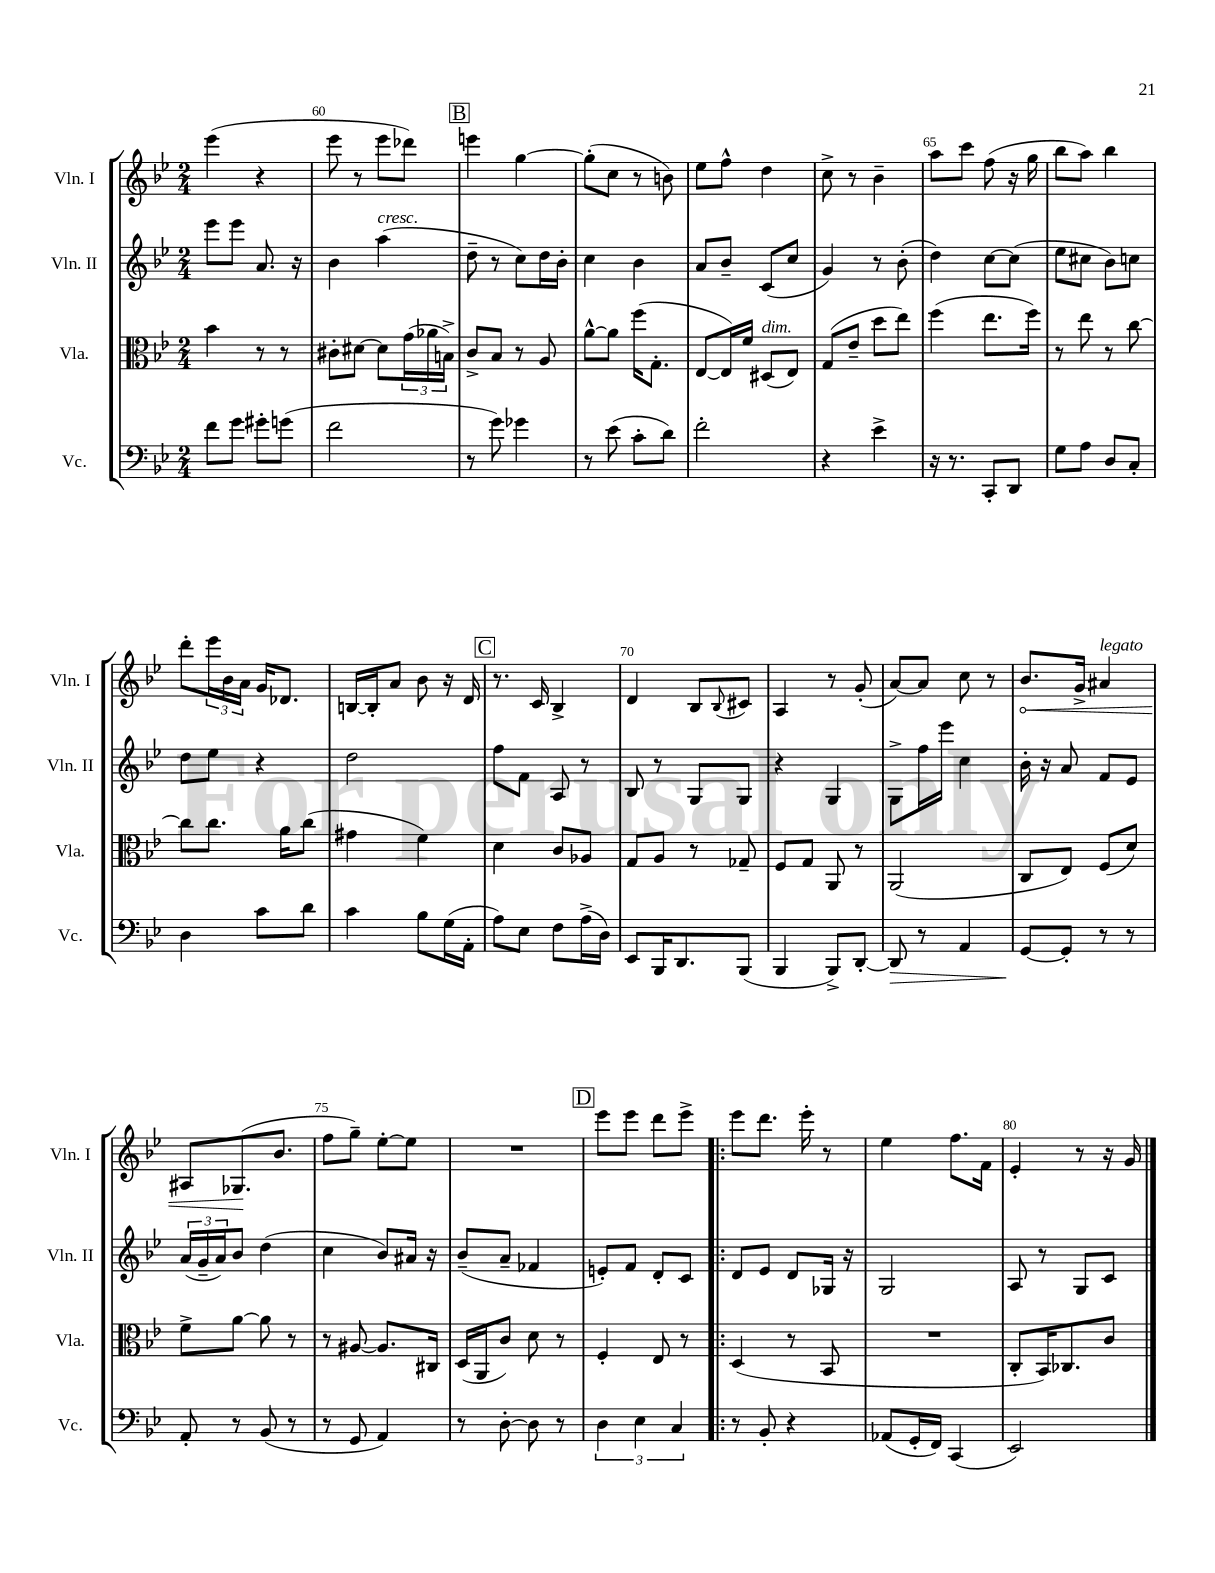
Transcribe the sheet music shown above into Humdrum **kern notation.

**kern	**kern	**kern	**kern
*staff4	*staff3	*staff2	*staff1
*clefF4	*clefC3	*clefG2	*clefG2
*k[b-e-]	*k[b-e-]	*k[b-e-]	*k[b-e-]
*M2/4	*M2/4	*M2/4	*M2/4
8f	4b-	8eee-	(4eee-
8g	.	8eee-	.
8g#'	8r	8.a	4r
(8g	8r	.	.
.	.	16r	.
=	=	=	=
2f	8c#'	4b-	8eee-
.	[8d#	.	8r
.	8d#]	(4aa	8eee-
.	(24g	.	8ddd-)
.	24a-	.	.
.	24B^)	.	.
=	=	=	=
8r	8c^	8dd~	4eee
8g)	8B-	8r	.
4g-	8r	8cc)	[4gg
.	8A	16dd	.
.	.	16b-'	.
=	=	=	=
8r	[8a^^	4cc	(8gg']
(8e-	8a]	.	8cc
8c'	(16ff	4b-	8r
.	8.G'	.	.
8d)	.	.	8b)
=	=	=	=
2f'	[8E-	8a	8ee-
.	16E-])	8b-~	8ff^^
.	16f	.	.
.	(8D#	(8c	4dd
.	8E-)	8cc	.
=	=	=	=
4r	(8G	4g)	8cc^
.	8e-~	.	8r
4e-^	8dd	8r	4b-~
.	8ee-)	(8b-'	.
=	=	=	=
16r	(4ff	4dd)	8aa
8.r	.	.	.
.	.	.	8ccc
8CC'	8.ee-	[8cc	(8ff
8DD	.	(8cc]	16r
.	16ff)	.	16gg
=	=	=	=
8G	8r	8ee-	8bb-
8A	8ee-	8cc#	8aa)
8D	8r	8b-)	4bb-
8C'	[8cc	8cc	.
=	=	=	=
4D	8cc]	8dd	8ddd'
.	8.cc	8ee-	24eee-
.	.	.	24b-
.	.	.	24a
8c	.	4r	16g
.	16a	.	8.d-
8d	(8cc	.	.
=	=	=	=
4c	4g#	2dd	[16B
.	.	.	16B']
.	.	.	8a
8B-	4f)	.	8b-
(16G	.	.	16r
16AA'	.	.	16d
=	=	=	=
8A)	4d	8ff	8.r
8E-	.	8f	.
.	.	.	16c
8F	8c	8A	4B-^
(16A^	8A-	8r	.
16D)	.	.	.
=	=	=	=
8EE-	8G	8B-	4d
16BBB-	8A	8r	.
8.DD	.	.	.
.	8r	8G	8B-
.	.	.	8qqB-
(8BBB-	8G-~	8G	8c#
=	=	=	=
4BBB-	8F	4r	4A
.	8G	.	.
8BBB-^)	8AA	4G	8r
[8DD'	8r	.	(8g'
=	=	=	=
8DD]	(2AA	8G^	[8a)
8r	.	16ff	8a]
.	.	16eee-	.
4AA	.	4cc	8cc
.	.	.	8r
=	=	=	=
[8GG	8C	16b-'	8.b-
.	.	16r	.
8GG']	8E-)	8a	.
.	.	.	16g^
8r	(8F	8f	4a#
8r	8d)	8e-	.
=	=	=	=
8AA'	8f^	(24a	8A#
.	.	24g~	.
.	.	24a)	.
8r	[8a	8b-	(8.G-
(8BB-	8a]	(4dd	.
.	.	.	8.b-
8r	8r	.	.
=	=	=	=
8r	8r	4cc	8ff
8GG	[8A#	.	8gg~)
4AA)	8.A#]	8b-)	[8ee-'
.	.	16a#	8ee-]
.	16C#	16r	.
=	=	=	=
8r	(16D	(8b-~	2r
.	16AA	.	.
[8D'	8c)	8a~	.
8D]	8d	4f-	.
8r	8r	.	.
=	=	=	=
6D	4F'	8e')	8eee-
.	.	8f	8eee-
6E-	.	.	.
.	8E-	8d'	8ddd
6C	.	.	.
.	8r	8c	8eee-^
=!|:	=!|:	=!|:	=!|:
8r	(4D	8d	8eee-
8BB-'	.	8e-	8.ddd
4r	8r	8d	.
.	.	.	16eee-'
.	8BB-	16G-	8r
.	.	16r	.
=	=	=	=
(8AA-	2r	2G	4ee-
16GG'	.	.	.
16FF)	.	.	.
(4CC	.	.	8.ff
.	.	.	16f
=	=	=	=
2EE-)	8C'	8A	4e-'
.	16BB-)	8r	.
.	8.C-	.	.
.	.	8G	8r
.	8c	8c	16r
.	.	.	16g
==	==	==	==
*-	*-	*-	*-
